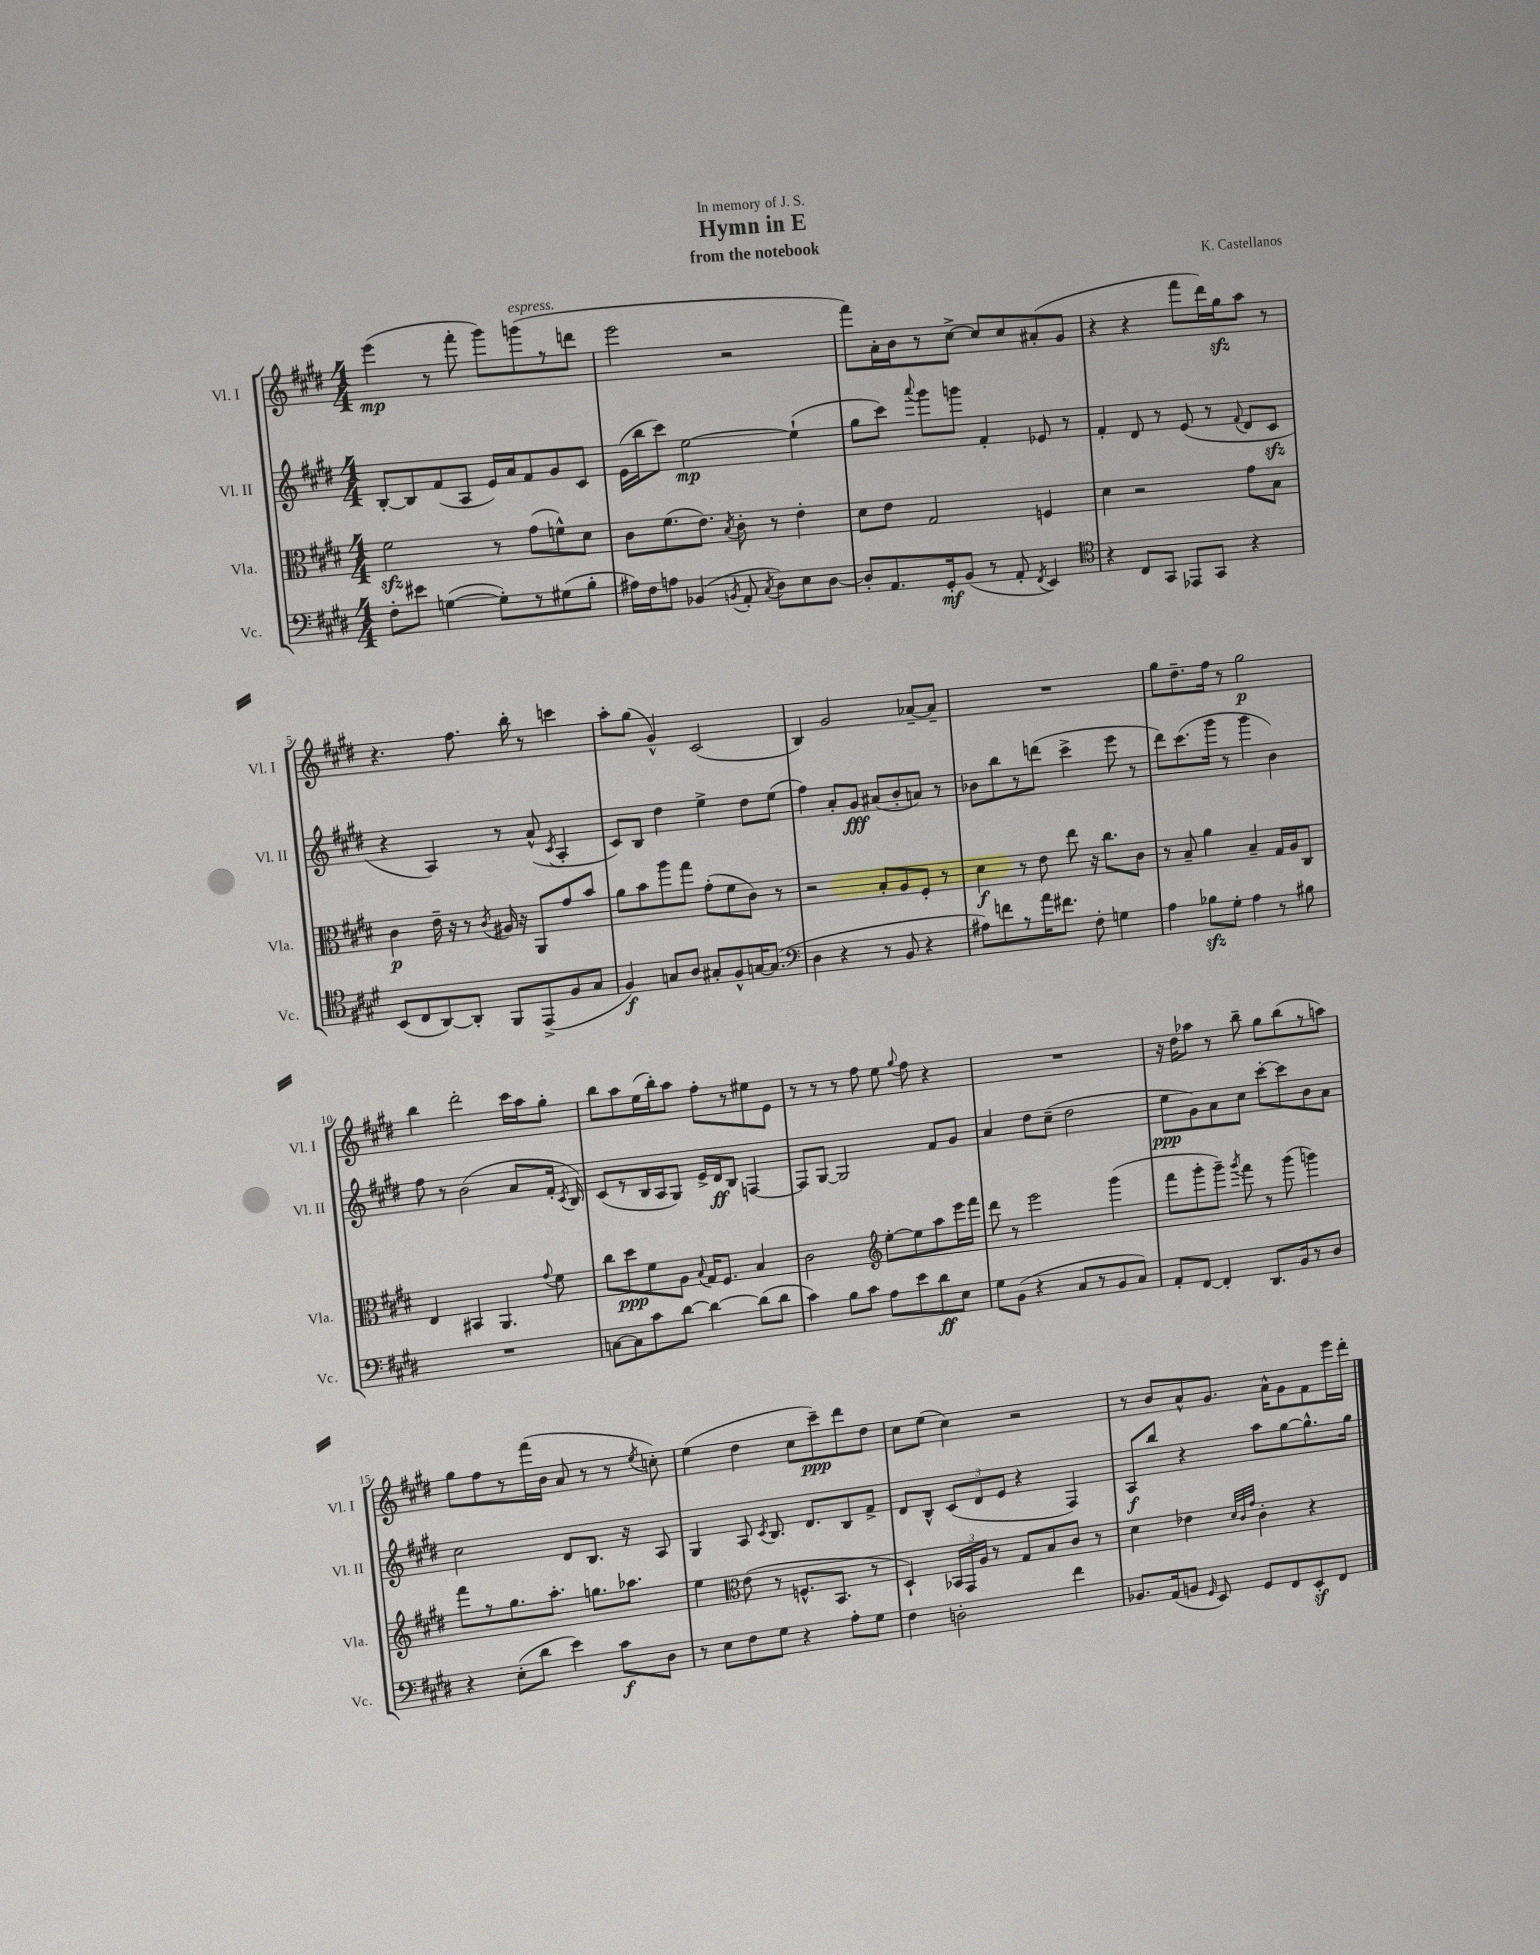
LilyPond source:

\header { title = "Hymn in E" composer = "K. Castellanos" subtitle = "from the notebook" dedication = "In memory of J. S." }
<<
\new StaffGroup <<
\new Staff = "s0" \with { instrumentName = "Vl. I" shortInstrumentName = "Vl. I" } {
    \clef treble \key e \major \numericTimeSignature \time 4/4
    \autoBeamOff e'''4\mp( r8 fis'''8-. gis'''8[) g'''8^\markup { \italic "espress." }( r8 d'''8] |
    e'''2 r2 |
    fis'''8[) a'16-. b'16 r8 cis''8]~-> cis''8[ cis''8 ais'8-.( gis'8] |
    r4 r4 fis'''8[ dis'''16) gis''16\sfz a''8] r8 |
    r4. fis''8. b''16-. r8 c'''4 |
    a''8[-. gis''8]( gis'4-^) cis'2( |
    b4) gis'2 aes'8[~-- aes'8]-- |
    R1 |
    gis''8[ dis''8.-- fis''16] r8 gis''2\p |
    b''4 dis'''2-. cis'''16[ a''16 gis''8]-. |
    b''8[ a''8 e''16( b''16-.) a''8] fis''8[-. r8 eis''8 e'8] |
    r8 r8 r8 fis''8 e''8 \appoggiatura { gis''8 } fis''8 r4 |
    R1 |
    r16 dis''16[ aes''8] r8 b''8-- gis''8[ b''8( r8 a''8]) |
    gis''8[ fis''8 r8 fis'''16( b'16] a'8 r8 r8 \acciaccatura { e''8 } c''8-.) |
    e''4( dis''4 cis''8[ cis'''8--\ppp) dis'''8 dis''8] |
    cis''8[ e''8]( cis''4) r2 |
    r8 b'8[ a'8-^ gis'8.] a'16[-^ gis'8 fis'8 e'''16 dis'''16]-. \bar "|." |
}
\new Staff = "s1" \with { instrumentName = "Vl. II" shortInstrumentName = "Vl. II" } {
    \clef treble \key e \major \numericTimeSignature \time 4/4
    \autoBeamOff b8[~-. b8 fis'8( a8] e'16[) a'16 fis'8 gis'8 cis'8] |
    e'16[( b''16 cis'''8]) e''2~\mp e''4-!( |
    gis''8[ cis'''8]) \appoggiatura { a'''8 } gis'''8[ g'''8] fis'4-. ees'8 r8 |
    fis'4-. dis'8 r8 e'8( r8 \appoggiatura { fis'8 } dis'8[ cis'8]\sfz |
    r4 a4) r8 a'8-^( \acciaccatura { cis'8 } a4-. |
    cis'8[) b8] dis''4 e''4-> dis''8[ e''8]( |
    fis''4) a'8[-. gis'8]\fff ais'8[( b'8-. a'8]) r8 |
    bes'8[ b''8 r8 d'''8]( cis'''4-> e'''8 r8 |
    dis'''8[) cis'''8.( gis'''16] r8 gis'''4 b'4) |
    fis''8 r8 b'2( a'8[ fis'16]-. \acciaccatura { cis'8 } b16) |
    cis'8[( r8 b16 a16 gis8]) e'16[-> dis'16\ff b8] f4~ |
    f8[ gis8]~ gis2 fis'8[ gis'8] |
    a'4 dis''8[ cis''8]--( dis''2 |
    e''8[\ppp gis'8) a'8 cis''8] cis'''8[~-. cis'''8 b'8 a'8] |
    cis''2 dis'8[ b8.] r16 a8 |
    gis4 a8 \acciaccatura { cis'8 } b8. dis'8.[ b8 fis'8]-> |
    dis'8[ b8]-^ \tuplet 3/2 { cis'8[( dis'8 e'8] } r4 fis4) |
    a8[\f b''8] r4 a''8[ gis''8~ gis''8.-^ gis''16] \bar "|." |
}
\new Staff = "s2" \with { instrumentName = "Vla." shortInstrumentName = "Vla." } {
    \clef alto \key e \major \numericTimeSignature \time 4/4
    \autoBeamOff fis'2\sfz r8 gis'8[( f'8-^) dis'8] |
    cis'8[ fis'8.( e'8.]) \acciaccatura { b8 } cis'8-. r8 e'4-. |
    dis'8[ e'8] gis2 f4 |
    dis'4 r2 gis'8[ b8] |
    cis'4\p e'16-- r16 r8 \acciaccatura { cis'8 } ais16 r16 a,8[ gis'8 b'8] |
    a'8[ b'8 a''8 gis''8] gis'8[-.( fis'8 cis'8]) r8 |
    r2 b8[-. a8 fis8]-. r8 |
    dis'4\f r8 e'8 e''8 r16 cis''8.[ cis'8] |
    r8 b8-- a'4 b4-- gis16[ a16 cis8] |
    e4 bis,4 a,4. \appoggiatura { gis'8 } fis'8 |
    cis''8[ dis''8\ppp fis'8 a8] \appoggiatura { b8 } gis16[ fis8.] b4 |
    cis'2 \clef treble e''8[~-. e''8 a''8 e'''16 fis'''16] |
    dis'''8 r8 e'''2 gis'''4( |
    fis'''8[ gis'''8-. gis'''8]--) \acciaccatura { gis'''8 } fis'''8 r8 gis'''8( g'''4) |
    fis'''8[ r8 gis''8. a''8.]-. g''8.[ aes''8.] |
    e''4 \clef alto e'8( r8 f8.[-^ b,8.] r8 |
    dis4-!) \tuplet 3/2 { bes,16[ gis,16 a16] } r8 gis8[ b8 cis'8] r8 |
    dis'4 ees'4 \grace { dis'32[ cis'32 gis'32] } cis'4-. r4 \bar "|." |
}
\new Staff = "s3" \with { instrumentName = "Vc." shortInstrumentName = "Vc." } {
    \clef bass \key e \major \numericTimeSignature \time 4/4
    \autoBeamOff fis8[-. eis'8] g4~( g8[-.) r8 gis8( b8]-. |
    ais16[) fis16 a8] bes,4( \acciaccatura { b,8 } a,8-. \acciaccatura { cis8 } dis8[) e8 dis8]~ |
    dis8[-. a,8. gis,16-.\mf b,8]( r8 a,8-. \acciaccatura { fis,8 } e,4) |
    \clef tenor r4 cis8[ gis,8] ees,8[ gis,8] r4 |
    b,8[( cis8 a,8~) a,8]-. fis,8[ e,8->( fis8 gis8] |
    fis4\f) g8[ a8] gis8[-. fis8-^ g16~ g8.]( |
    \clef bass dis4 r4 r8 b,8 r4 |
    ais8[) f'8 r8 a'16 fis'8.] fis8-. g4 |
    a4 bes8[\sfz gis8]-. a4 r8 bis8 |
    R1 |
    c8[~ c8 cis'8 dis'8]~ dis'4~ dis'8[( dis'8] |
    cis'4) b8[ cis'8] a8[ e'8 dis'8\ff e8] |
    gis8[ b,8]( r4 cis8[ r8 b,8 cis8]) |
    a,8[-. fis,8]~ fis,4-. dis,8.[ b,16 r8 dis8] |
    r4 e8[-.( dis'8] e'4) cis'8[\f dis8] |
    r8 e8[ fis8 gis8] r4 a8[-. gis8] |
    fis4 d2-. fis'4 |
    bes,8.[ a,16( b,8] \grace { gis,16 } e,8) gis,8[ fis,8 e,8-.\sf fis,8] \bar "|." |
}
>>
>>
